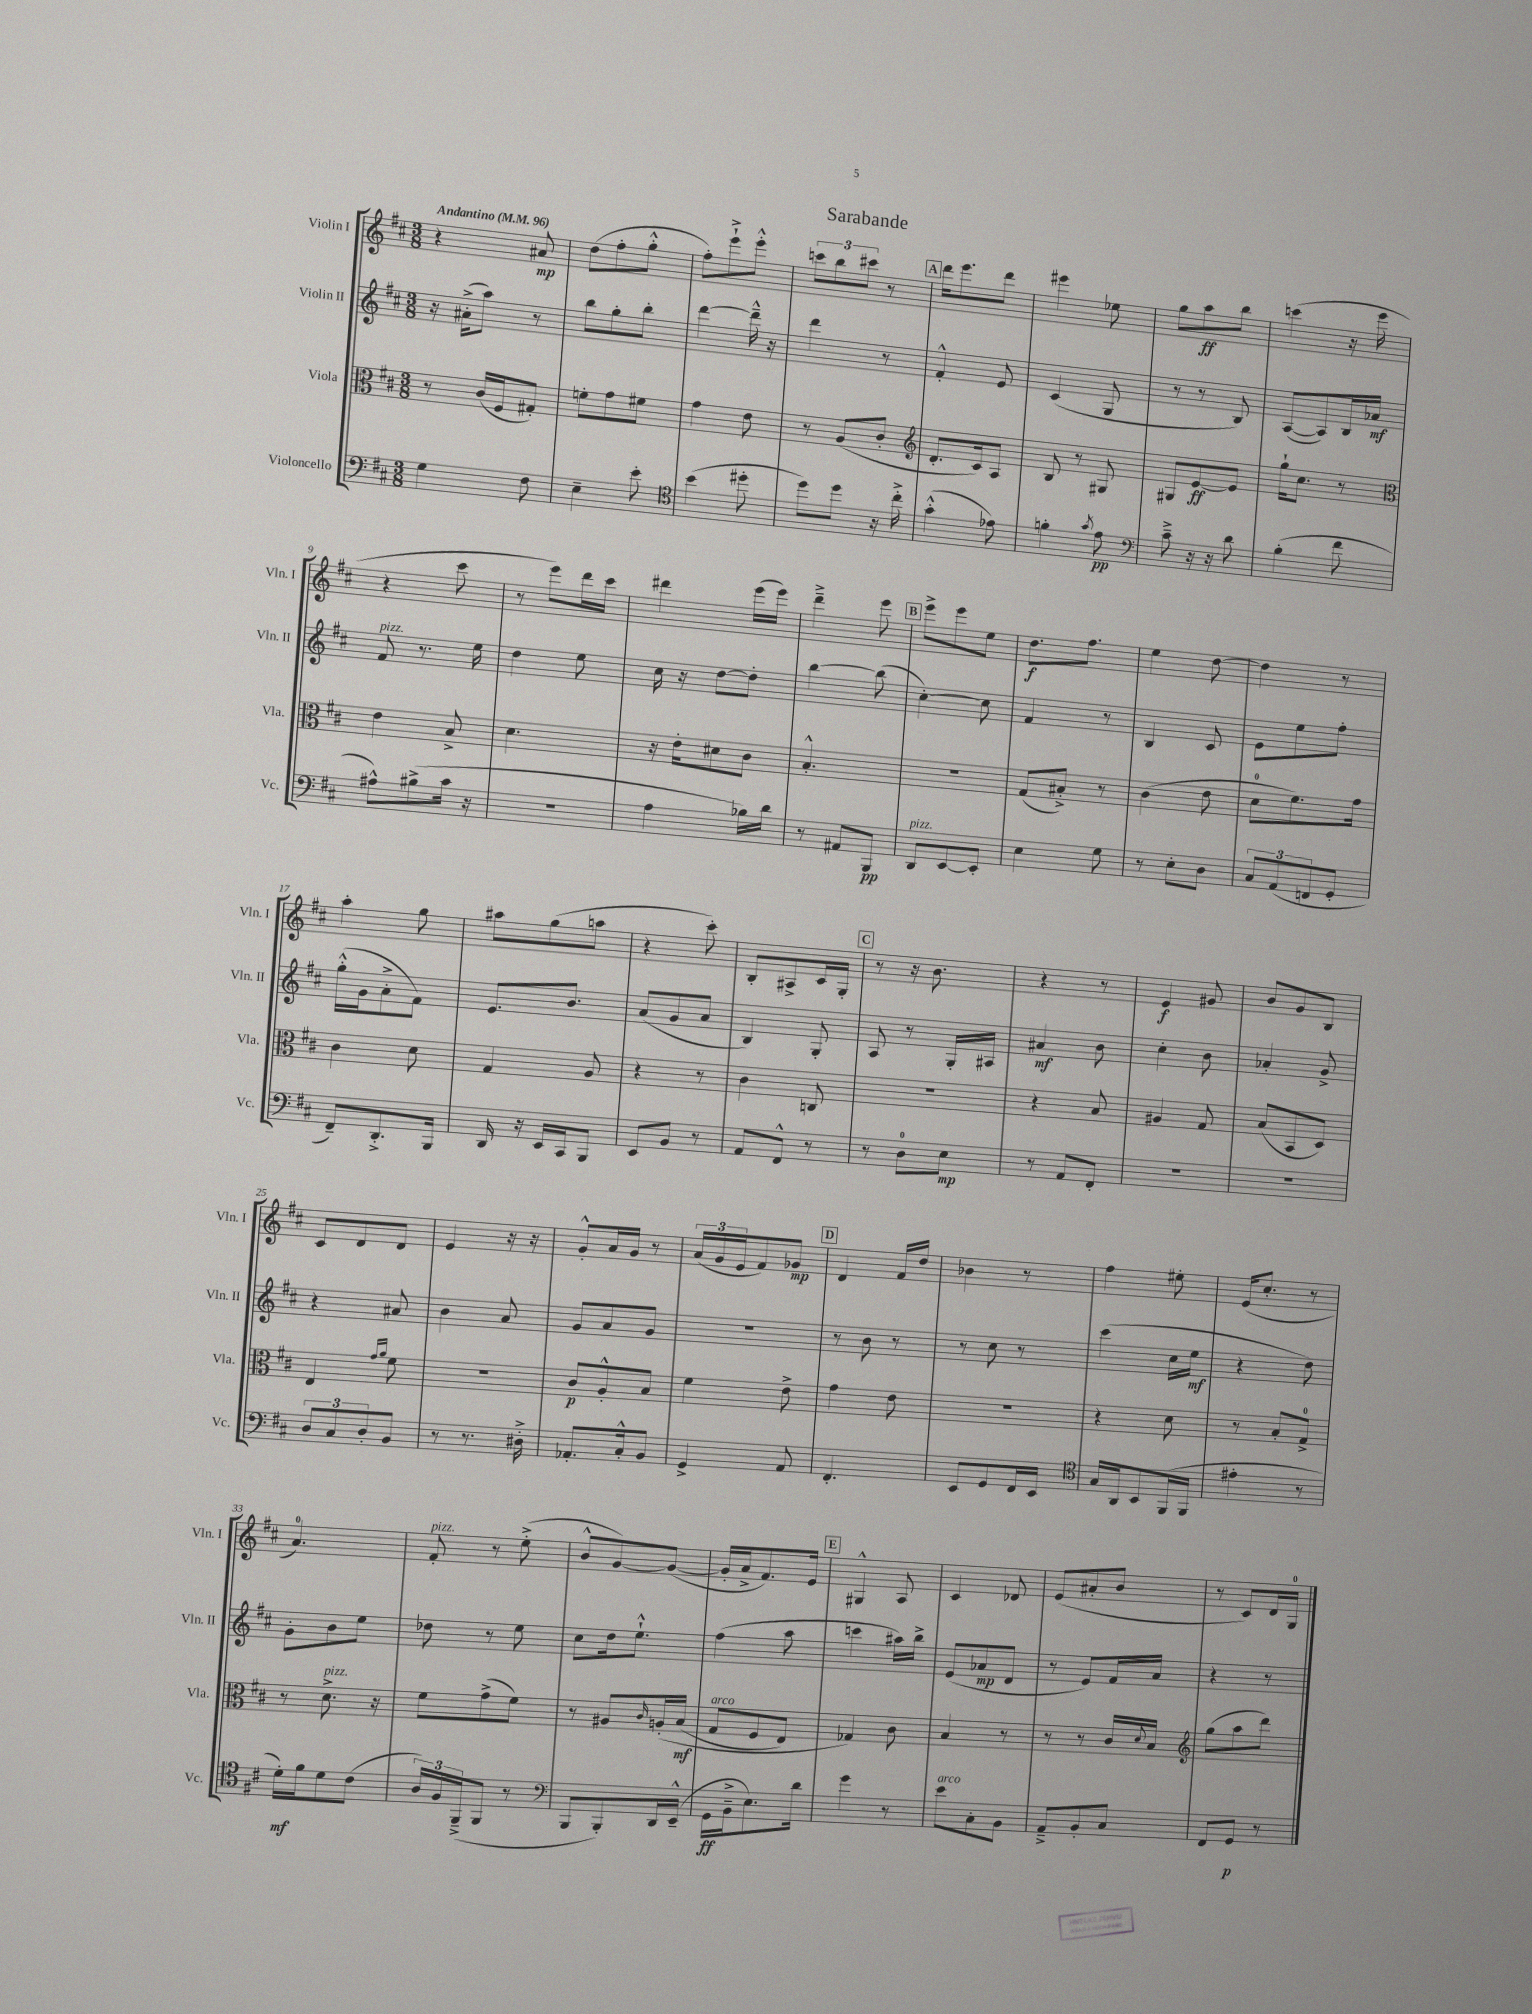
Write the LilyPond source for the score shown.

\header { title = "Sarabande" }
<<
\new StaffGroup <<
\new Staff = "s0" \with { instrumentName = "Violin I" shortInstrumentName = "Vln. I" } {
    \clef treble \key d \major \numericTimeSignature \time 3/8 \tempo "Andantino" 4 = 96
    r4 ais'8\mp |
    d''8( fis''8-. g''8-.-^ |
    fis''8-.) e'''8-!-> e'''8-.-^ |
    \tuplet 3/2 { c'''8 b''8 cis'''8 } r8 |
    \mark \markup { \box "A" } d'''16 e'''8. d'''8 |
    eis'''4 ees''8 |
    g''8 a''8\ff b''8 |
    c'''4( r16 e'''16 |
    r4 cis'''8 |
    r8 e'''8) d'''16 cis'''16 |
    dis'''4 e'''16( e'''16) |
    d'''4---> e'''8 |
    \mark \markup { \box "B" } e'''8-> e'''8 e''8 |
    d''8.\f fis''8. |
    e''4 d''8~ |
    d''4 r8 |
    a''4-. g''8 |
    ais''8 g''8( a''8 |
    r4 cis'''8-.) |
    b8-. ais8-> cis'16 g16-. |
    \mark \markup { \box "C" } r8 r16 b'8. |
    r4 r8 |
    e'4\f gis'8 |
    b'8 g'8 b8 |
    cis'8 d'8 d'8 |
    e'4 r16 r16 |
    g'8-.-^ a'16 g'16 r8 |
    \tuplet 3/2 { a'16( g'16 e'16 } fis'8) ges'8\mp |
    \mark \markup { \box "D" } d'4 fis'16 d''16 |
    bes'4 r8 |
    fis''4 eis''8-. |
    e'16( cis''8.-. r8 |
    a'4.-0) |
    fis'8-.^\markup { \italic "pizz." } r8 e''8-.->( |
    b'8-^ g'8~) g'8~( |
    g'16-. a'16-> fis'8.) e'16 |
    \mark \markup { \box "E" } gis4-^ a8 |
    cis'4 des'8 |
    e'8( ais'8-. b'8 |
    r8 cis'8) d'16 g16-0 \bar "|." |
}
\new Staff = "s1" \with { instrumentName = "Violin II" shortInstrumentName = "Vln. II" } {
    \clef treble \key d \major \numericTimeSignature \time 3/8
    r16 ais'16-.->( a''8) r8 |
    b''8 g''8-. b''8-. |
    d'''4~ d'''16---^ r16 |
    d'''4 r8 |
    \mark \markup { \box "A" } fis'4-.-^ e'8 |
    cis'4( g8 |
    r8 r8 b8) |
    a8~( a8) b16 aes'16\mf |
    fis'8^\markup { \italic "pizz." } r8. e''16 |
    d''4 e''8 |
    cis''16 r16 d''8~ d''8-. |
    b''4~ b''8( |
    \mark \markup { \box "B" } cis''4~-.) cis''8 |
    fis'4 r8 |
    b4 cis'8 |
    e'8 e''8 fis''8-. |
    g''16-.-^( g'16 a'8-.-> fis'8) |
    e'8. b'8. |
    a'8( g'8 a'8 |
    b4) g8-. |
    \mark \markup { \box "C" } a8 r8 g16-. ais16 |
    ais'4\mf b'8 |
    cis''4-. b'8 |
    aes'4-. g'8-> |
    r4 ais'8 |
    b'4 a'8 |
    g'8 a'8 g'8 |
    R4. |
    \mark \markup { \box "D" } r8 b'8 r8 |
    r8 cis''8 r8 |
    cis'''4( cis''16 e''16\mf |
    r4 d''8) |
    g'8-. b'8 e''8 |
    des''8 r8 e''8 |
    cis''8 d''16 e''8.-!-^ |
    fis''4( a''8 |
    \mark \markup { \box "E" } c'''4 ais''16) b''16-> |
    e'8( aes'8\mp d'8 |
    r8 e'8) fis'16 a'16 |
    r4 r8 \bar "|." |
}
\new Staff = "s2" \with { instrumentName = "Viola" shortInstrumentName = "Vla." } {
    \clef alto \key d \major \numericTimeSignature \time 3/8
    r8 cis'16( fis16 gis8-.) |
    f'8-. g'8 fis'8 |
    g'4 e'8 |
    r8 a8( cis'8-. |
    \mark \markup { \box "A" } \clef treble d'8.-. cis'16) a8 |
    b8 r8 gis8 |
    gis8 e'8~\ff e'8 |
    g''16-! cis''8. r8 |
    \clef alto e'4 b8-> |
    d'4. |
    r16 e'16-. dis'8 cis'8 |
    b4.-.-^ |
    \mark \markup { \box "B" } r4. |
    g8( bis8-.->) r8 |
    cis'4( e'8 |
    d'8-0 fis'8.) g'16 |
    cis'4 d'8 |
    g4 a8 |
    r4 r8 |
    cis'4 c8 |
    \mark \markup { \box "C" } R4. |
    r4 b8 |
    ais4 g8 |
    b8( b,8 d8) |
    e4 \grace { g'16 a'16 } fis'8 |
    R4. |
    cis'8\p a8-.-^ b8 |
    fis'4 e'8-> |
    \mark \markup { \box "D" } g'4 e'8 |
    R4. |
    r4 d'8 |
    r8 b8-. g8-0-> |
    r8 d'8.->^\markup { \italic "pizz." } r16 |
    fis'8 g'8->( fis'8) |
    r8 ais8 \grace { cis'16 } a16-.\( b16\mf( |
    g8^\markup { \italic "arco" } fis8 e8) |
    \mark \markup { \box "E" } ges4\) cis'8 |
    b4 r8 |
    r8 r8 cis'16 \appoggiatura { d'8 } b16 |
    \clef treble g''8( a''8 d'''8) \bar "|." |
}
\new Staff = "s3" \with { instrumentName = "Violoncello" shortInstrumentName = "Vc." } {
    \clef bass \key d \major \numericTimeSignature \time 3/8
    g4 fis8 |
    e4-- e'8-. |
    \clef tenor b'4( dis''8-. |
    d''8) d''8 r16 cis''16-.-> |
    \mark \markup { \box "A" } g'4-.-^( ees'8) |
    f'4-. \acciaccatura { g'8 } e'8\pp |
    \clef bass cis'8---> r16 r16 d'8 |
    b4-.( fis'8 |
    ais8-^) bis8->( cis'16 r16 |
    R4. |
    a4 bes16) d'16 |
    r8 ais,8 b,,8\pp |
    \mark \markup { \box "B" } d,8^\markup { \italic "pizz." } e,8~ e,8-. |
    e4 g8 |
    r8 e8-. d8 |
    \tuplet 3/2 { cis8 a,8( f,8 } g,8-. |
    fis,8--) d,8.-.-> b,,16 |
    d,16 r16 e,16 cis,16 b,,8 |
    e,8 b,8 r8 |
    a,8 fis,8-^ r8 |
    \mark \markup { \box "C" } r8 d8-0 e8\mp |
    r8 a,8 fis,8-. |
    R4. |
    R4. |
    \tuplet 3/2 { d8 cis8 d8-. } b,8 |
    r8 r8. dis16-.-> |
    aes,8.-. cis16-.-^ b,8 |
    g,4-> a,8 |
    \mark \markup { \box "D" } fis,4.-. |
    e,8 g,8 fis,16 e,16 |
    \clef tenor g16 a,16 b,8 fis,16( fis,16 |
    eis'4-. r8 |
    d'16-.\mf) fis'16 d'8 cis'8( |
    \tuplet 3/2 { a16) fis16 fis,16--->( } fis,8 r8 |
    \clef bass b,,8 b,,8-.) d,16 e,16---^( |
    g,16\ff b,16---> e8.) d'16 |
    \mark \markup { \box "E" } g'4 r8 |
    e'8^\markup { \italic "arco" } cis8-. b,8 |
    a,8---> b,8-. cis8 |
    fis,8 g,8\p r8 \bar "|." |
}
>>
>>
